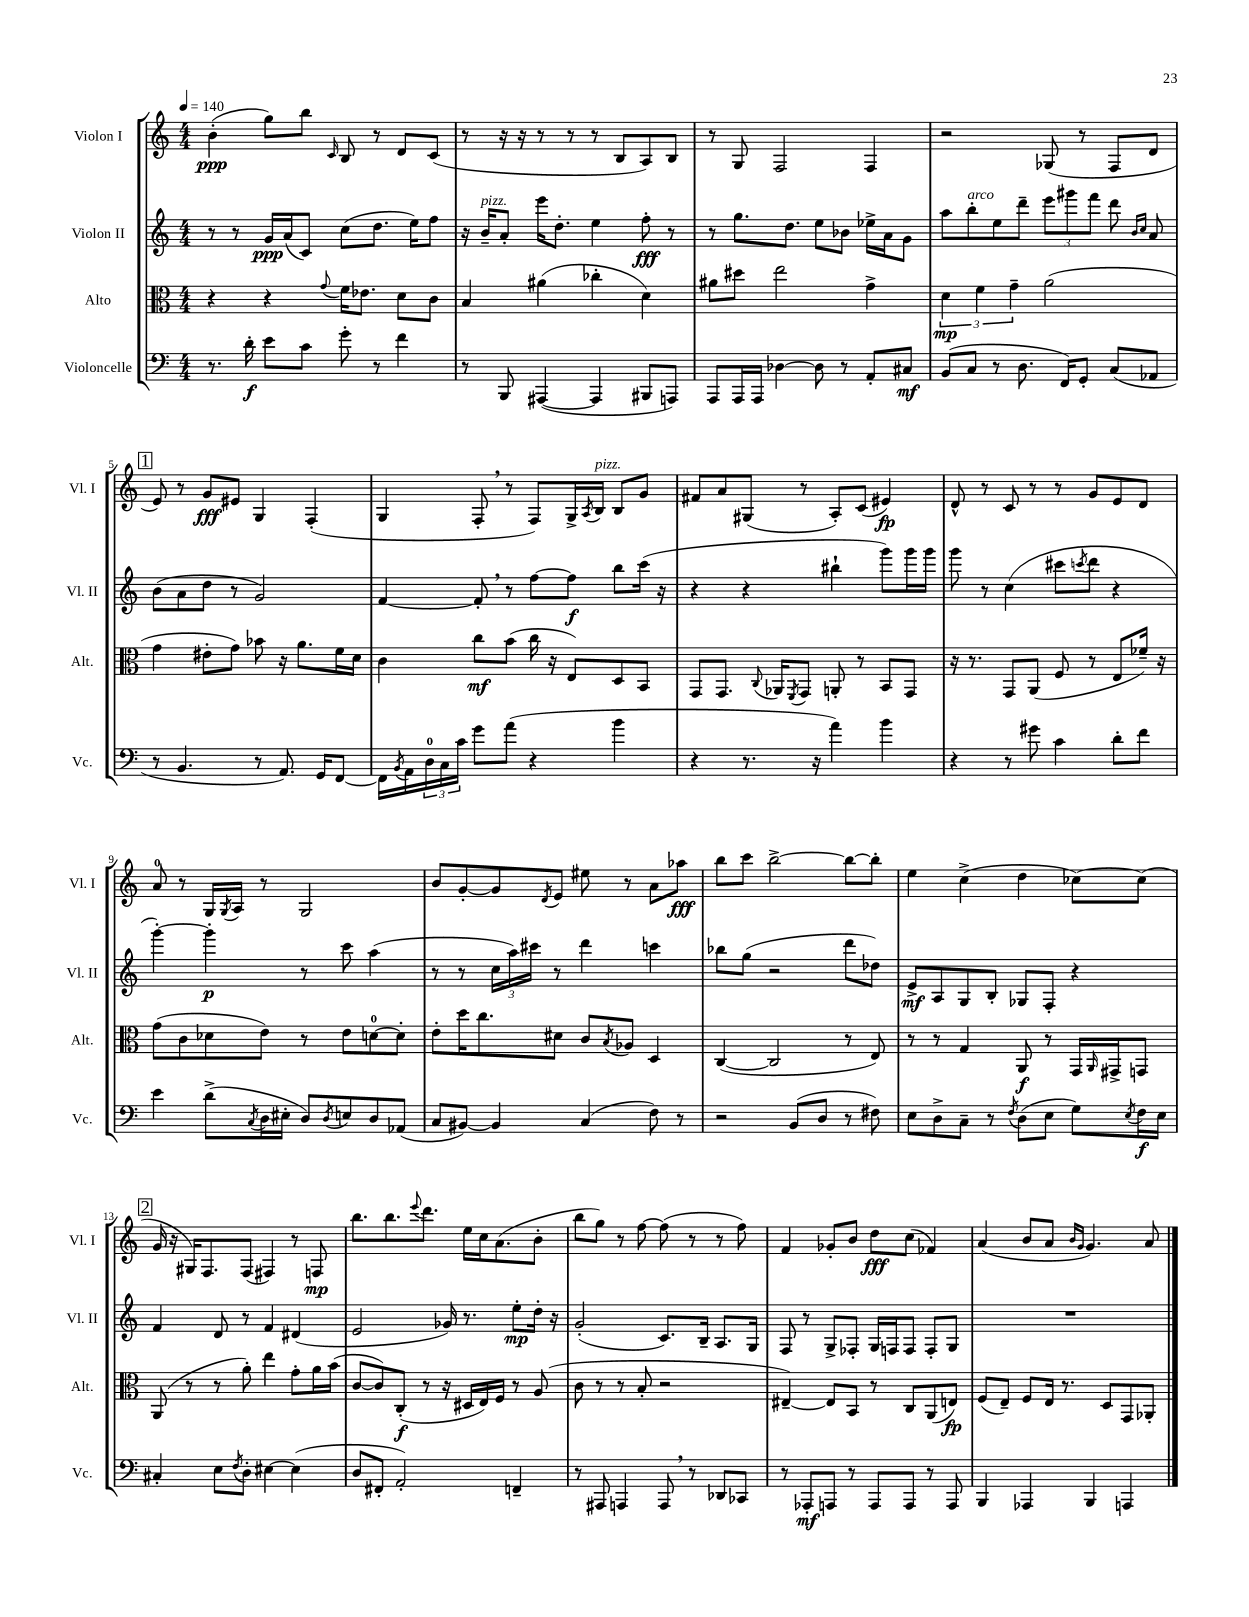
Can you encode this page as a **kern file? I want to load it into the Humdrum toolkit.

**kern	**kern	**kern	**kern
*staff4	*staff3	*staff2	*staff1
*clefF4	*clefC3	*clefG2	*clefG2
*k[]	*k[]	*k[]	*k[]
*M4/4	*M4/4	*M4/4	*M4/4
*MM140	*MM140	*MM140	*MM140
8.r	4r	8r	(4b'
.	.	8r	.
16d'	.	.	.
8e	4r	16g	8gg)
.	.	(16a	.
8c	.	8c)	8bb
.	8qqg	.	16qqc
8g'	16f	(8cc	8B
.	8.e-	.	.
8r	.	8.dd	8r
4f	8d	.	8d
.	.	16ee)	.
.	8c	8ff	(8c
=	=	=	=
8r	4B	16r	8r
.	.	16b~	.
8BBB	.	8a'	16r
.	.	.	16r
([4AAA#	(4a#	16eee	8r
.	.	8.dd'	.
.	.	.	8r
4AAA#]	4cc-'	4ee	8r
.	.	.	8B
8BBB#	4d)	8ff'	8A)
8AAA)	.	8r	8B
=	=	=	=
8AAA	8a#	8r	8r
16AAA	8dd#	8.gg	8G
16AAA	.	.	.
[4D-	2ee	.	2F
.	.	8.dd	.
8D-]	.	8ee	.
8r	.	8b-	.
8AA'	4g^	16ee-^	4F
.	.	16a	.
8C#	.	8g	.
=	=	=	=
(8BB	6d	8aa	2r
8C	.	8bb'	.
.	6f	.	.
8r	.	8ee	.
.	6g~	.	.
8.D	.	8ddd~	.
.	(2a	12eee	(8G-
16FF)	.	.	.
.	.	12ggg#	.
8GG'	.	.	8r
.	.	12fff	.
(8C	.	8ddd	8F
.	.	16qqb	.
.	.	16qqcc	.
8AA-	.	8a	8d
=	=	=	=
8r	4g	(8b	8e)
4.BB	.	8a	8r
.	8e#'	8dd	8g
.	8g)	8r	8e#
8r	8b-	2g)	4G
8.AA)	16r	.	.
.	8.a	.	.
.	.	.	(4F'
16GG	.	.	.
[8FF	16f	.	.
.	16d	.	.
=	=	=	=
16FF]	4c	[4f	4G
8qBB	.	.	.
16AA	.	.	.
24D	.	.	.
24C	.	.	.
24c	.	.	.
8g	8cc	8f']	8F'
(8a	(8b	8r	8r
4r	16cc	[8ff	8F)
.	16r	.	.
.	8E)	8ff]	16G^
.	.	.	8qA
.	.	.	16B
4b	8D	8bb	8B
.	8BB	(16ccc	8g
.	.	16r	.
=	=	=	=
4r	8GG	4r	8f#
.	8.GG	.	8a
8.r	.	4r	(8G#
.	8qqC	.	.
.	16AA-	.	.
.	8qFF	.	.
.	8GG	.	8r
16r	.	.	.
4a)	8AA'	4bb#`	8A')
.	8r	.	(8c
4b	8BB	8ggg)	4e#)
.	8GG	16ggg	.
.	.	16ggg	.
=	=	=	=
4r	16r	8ggg	8d^^
.	8.r	.	.
.	.	8r	8r
8r	8GG	(4cc	8c
8g#	(8AA	.	8r
4c	8F	8ccc#	8r
.	.	8qccc	.
.	8r	8ddd	8g
8d'	8E	4r	8e
8f	16f-~)	.	8d
.	16r	.	.
=	=	=	=
4e	(8g	[4ggg')	8a
.	8c	.	8r
(8d^	8d-	4ggg']	16G
.	.	.	8qG
.	.	.	16A
8qC	.	.	.
16D	8e)	.	8r
16E#'	.	.	.
8D)	8r	8r	2G
8qD	.	.	.
8E	8e	8ccc	.
8D	[8d	(4aa	.
(8AA-	8d']	.	.
=	=	=	=
8C	8e'	8r	8b
[8BB#)	16dd	8r	[8g'
.	8.cc	.	.
4BB#]	.	24cc	8g]
.	.	24aa)	.
.	.	24ccc#	.
.	.	.	8qd
.	8d#	8r	8e
(4C	8c	4ddd	8ee#
.	8qB	.	.
.	8A-	.	8r
8F)	4D	4ccc	8a
8r	.	.	8aa-
=	=	=	=
2r	([4C	8bb-	8bb
.	.	(8gg	8ccc
.	2C]	2r	[2bb^
(8BB	.	.	.
8D	.	.	.
8r	8r	8ddd	8bb_
8F#)	8E)	8dd-)	8bb']
=	=	=	=
8E	8r	8e^	4ee
8D^	8r	8A	.
8C~	4G	8G	(4cc^
8r	.	8B'	.
8qF	.	.	.
(8D	8AA	8G-	4dd
8E	8r	8F'	.
8G)	16GG	4r	[8cc-)
.	16qqAA	.	.
.	16GG#^	.	.
8qE	.	.	.
16F	8GG	.	(8cc-]
16E	.	.	.
=	=	=	=
4C#'	(8AA	4f	16g
.	.	.	16r
.	8r	.	16G#)
.	.	.	8.F
8E	8r	8d	.
8qF	.	.	.
8D'	8a')	8r	(8F
[4E#	4ee	4f	4F#)
(4E#]	8g'	(4d#	8r
.	16a	.	8F
.	(16b	.	.
=	=	=	=
8D	[8c	2e	8.bb
8FF#'	8c])	.	.
.	.	.	8.bb
2AA')	(8C'	.	.
.	.	.	8qqeee
.	8r	.	8.ddd
.	16r	16g-)	.
.	16D#	8.r	16ee
.	16E)	.	16cc
.	16F	.	(8.a
4FF~	8r	8ee'	.
.	(8A	16dd'	8b'
.	.	16r	.
=	=	=	=
8r	8c	(2g'	8bb
8AAA#	8r	.	8gg)
4AAA	8r	.	8r
.	8B'	.	[8ff
8AAA	2r	8.c)	(8ff]
8r	.	.	8r
.	.	16B~	.
8DD-	.	8.A	8r
8CC-	.	.	8ff)
.	.	16G	.
=	=	=	=
8r	[4E#~)	8F	4f
8AAA-'	.	8r	.
8AAA	8E#]	8G^	8g-'
8r	8BB	8F-'	8b
8AAA	8r	16G	8dd
.	.	16F	.
8AAA	8C	8F	(8cc
8r	(8AA	8F'	4f-)
8AAA	8E)	8G	.
=	=	=	=
4BBB	(8F	1r	(4a
.	8E~)	.	.
4AAA-	8F	.	8b
.	16E	.	8a
.	8.r	.	.
.	.	.	16qqb
.	.	.	16qqg
4BBB	.	.	4.g)
.	8D	.	.
4AAA	8GG	.	.
.	8AA-'	.	8a
==	==	==	==
*-	*-	*-	*-
